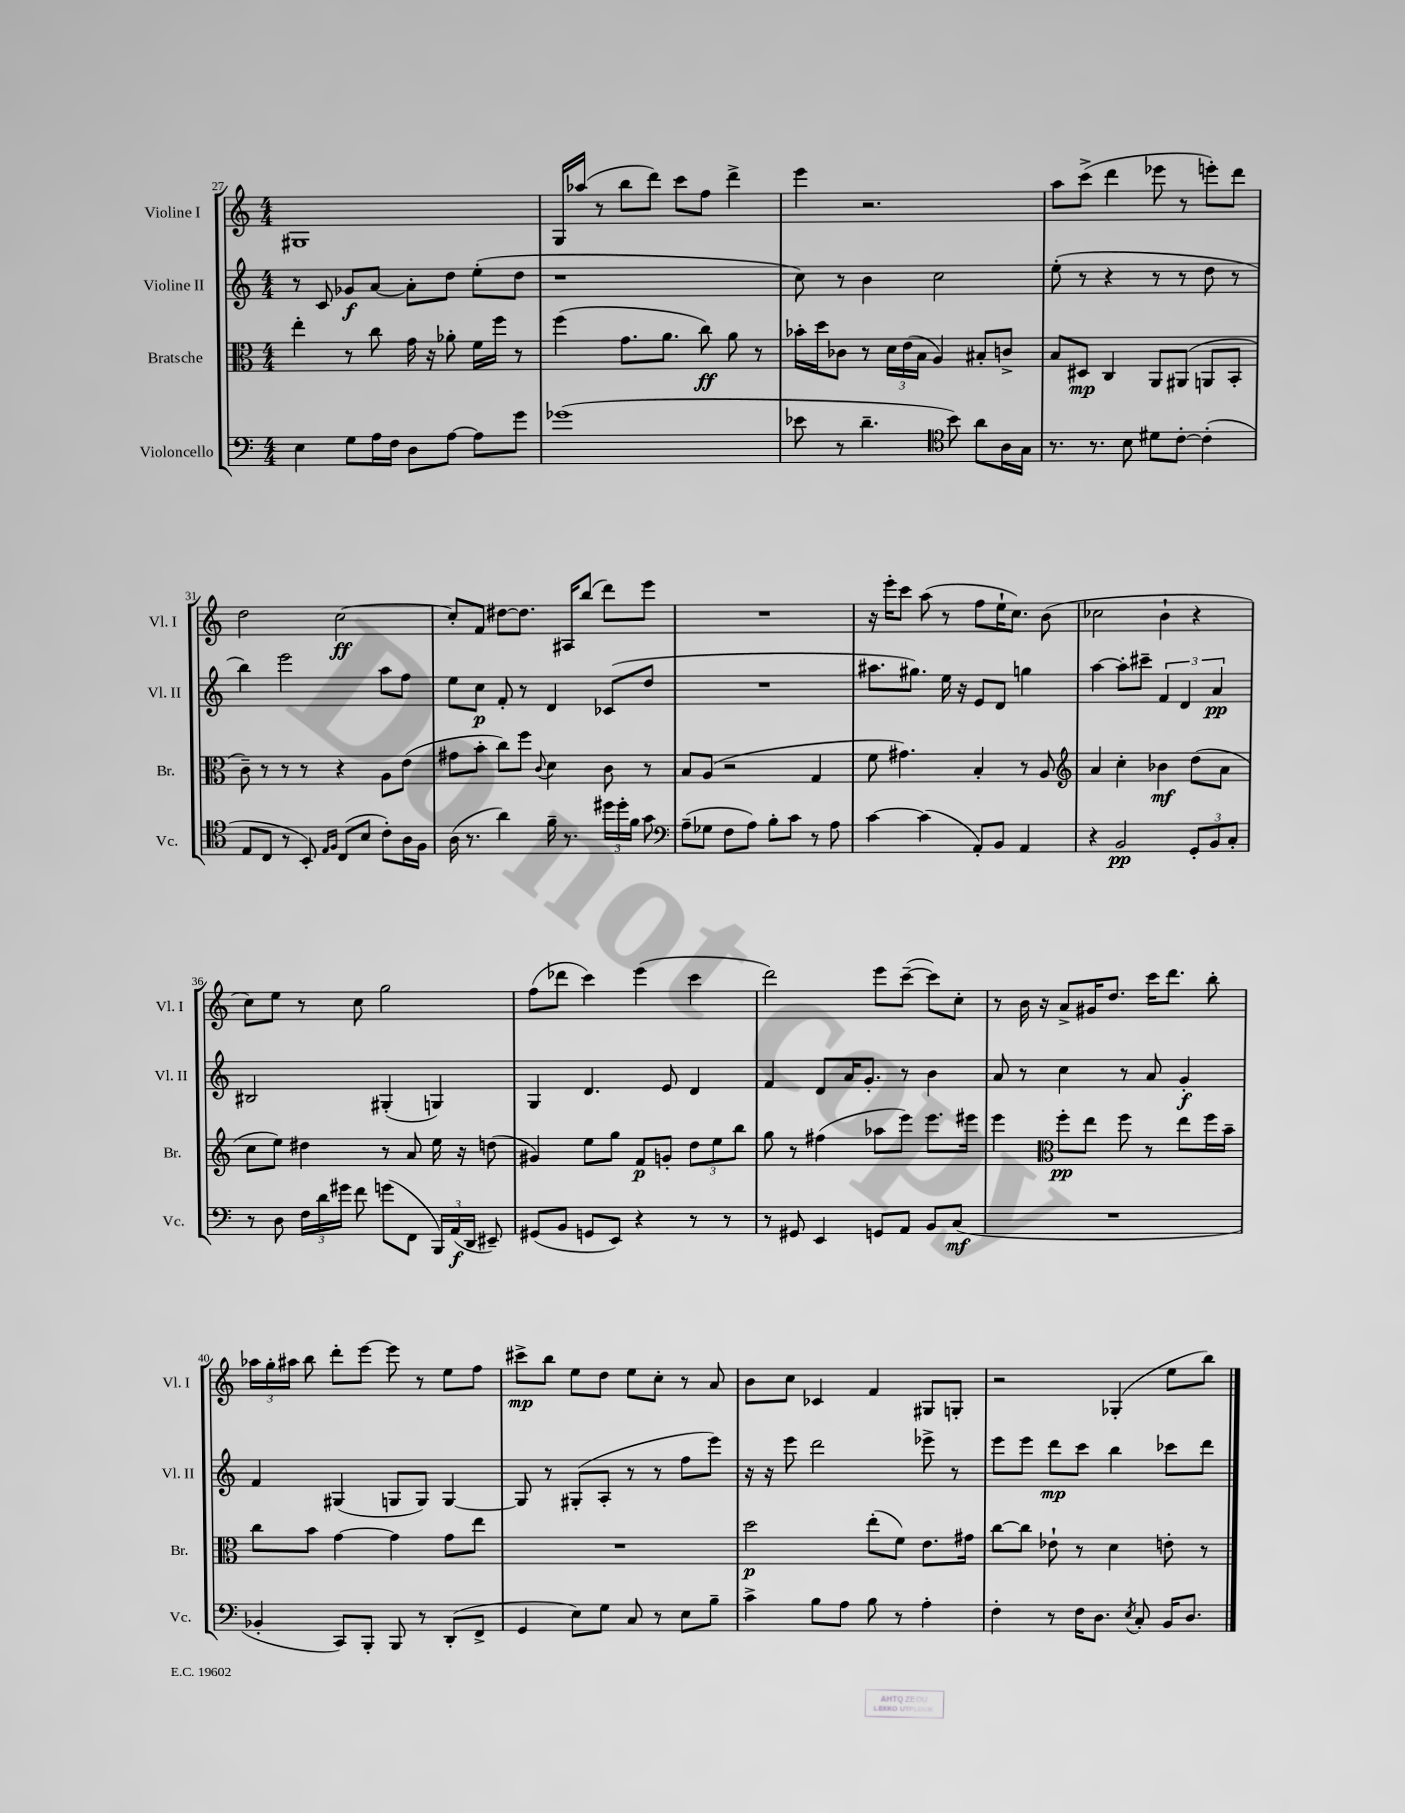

**kern	**dynam	**kern	**dynam	**kern	**dynam	**kern	**dynam
*part4	*part4	*part3	*part3	*part2	*part2	*part1	*part1
*staff4	*staff4	*staff3	*staff3	*staff2	*staff2	*staff1	*staff1
*I"Violoncello	*	*I"Bratsche	*	*I"Violine II	*	*I"Violine I	*
*I'Vc.	*	*I'Br.	*	*I'Vl. II	*	*I'Vl. I	*
*clefF4	*	*clefC3	*	*clefG2	*	*clefG2	*
*k[]	*	*k[]	*	*k[]	*	*k[]	*
*M4/4	*	*M4/4	*	*M4/4	*	*M4/4	*
=27	=27	=27	=27	=27	=27	=27	=27
4E\	.	4ee'\	.	8r	.	1G#X	.
.	.	.	.	8c/	.	.	.
8G\L	.	8r	.	8g-X/L	f	.	.
16A\L	.	8cc\	.	[8a/J	.	.	.
16F\JJ	.	.	.	.	.	.	.
8D\L	.	16g\	.	8a'\L]	.	.	.
.	.	16r	.	.	.	.	.
[8A\J	.	8a-X'\	.	8dd\J	.	.	.
8A\L]	.	16f\LL	.	(8ee'\L	.	.	.
.	.	16ff\JJ	.	.	.	.	.
8g\J	.	8r	.	8dd\J	.	.	.
=28	=28	=28	=28	=28	=28	=28	=28
(1g-X	.	(4ff\	.	1r	.	16G/LL	.
.	.	.	.	.	.	(16aa-X/JJ	.
.	.	.	.	.	.	8r	.
.	.	8.g\L	.	.	.	8bb\L	.
.	.	.	.	.	.	8ddd\J)	.
.	.	8.a\J	.	.	.	.	.
.	.	.	.	.	.	8ccc\L	.
.	.	8cc\)	ff	.	.	8ff\J	.
.	.	8a\	.	.	.	4ddd^\	.
.	.	8r	.	.	.	.	.
=29	=29	=29	=29	=29	=29	=29	=29
8e-X\	.	16b-X'\LL	.	8cc\)	.	4eee\	.
.	.	16dd\J	.	.	.	.	.
8r	.	8c-X\J	.	8r	.	.	.
4.d~\	.	8r	.	4b\	.	2.r	.
.	.	24d\LL	.	.	.	.	.
.	.	(24e\	.	.	.	.	.
.	.	24B\JJ	.	.	.	.	.
.	.	4A/)	.	2cc\	.	.	.
*clefC4	*	*	*	*	*	*	*
8b\)	.	.	.	.	.	.	.
8a\L	.	8B#X'/L	.	.	.	.	.
16A\L	.	8cn^/J	.	.	.	.	.
16G\JJ	.	.	.	.	.	.	.
=30	=30	=30	=30	=30	=30	=30	=30
8.r	.	8B/L	.	(8ee'\	.	8aa\L	.
.	.	8D#X/J	mp	8r	.	(8ccc^\J	.
8.r	.	.	.	.	.	.	.
.	.	4C/	.	4r	.	4ddd\	.
8B\	.	.	.	.	.	.	.
8d#X\L	.	8AA/L	.	8r	.	8eee-X\	.
[8c'\J	.	(8AA#X/J	.	8r	.	8r	.
(4c'\]	.	8AAn/L	.	8dd\	.	8eeen'\L)	.
.	.	8BB'/J	.	8r	.	8ddd\J	.
!!LO:LB:g=z
=31	=31	=31	=31	=31	=31	=31	=31
8E/L	.	8c~\)	.	4bb\)	.	2dd\	.
8C/J	.	8r	.	.	.	.	.
8r	.	8r	.	2eee\	.	.	.
8BB'/)	.	8r	.	.	.	.	.
16qqE/LL	.	.	.	.	.	.	.
16qqF/JJ	.	.	.	.	.	.	.
(8C/L	.	4r	.	.	.	[2cc\	ff
8B/J	.	.	.	.	.	.	.
8c'\L)	.	8A\L	.	8aa\L	.	.	.
16A\L	.	(8e\J	.	8ff\J	.	.	.
16F\JJ	.	.	.	.	.	.	.
=32	=32	=32	=32	=32	=32	=32	=32
(16A\	.	8g#X\L	.	8ee\L	.	8cc'/L]	.
8.r	.	.	.	.	.	.	.
.	.	8b'\J	.	8cc\J	p	8f/J	.
4a\)	.	8cc\L)	.	8f'/	.	[8dd#X\L	.
.	.	8ff\J	.	8r	.	8.dd#\J]	.
.	.	8qqc/	.	.	.	.	.
16f~\	.	4d\	.	4d/	.	.	.
8.r	.	.	.	.	.	16A#X/KL	.
.	.	.	.	.	.	(8bb/J	.
24dd#X\LL	.	8c\	.	(8c-X/L	.	8ddd\L)	.
24dd#'\	.	.	.	.	.	.	.
24f\JJ	.	.	.	.	.	.	.
8g\	.	8r	.	8dd/J	.	8eee\J	.
=33	=33	=33	=33	=33	=33	=33	=33
*clefF4	*	*	*	*	*	*	*
(8A~\L	.	8B/L	.	1r	.	1r	.
8G-X\J	.	(8A/J	.	.	.	.	.
8F\L	.	2r	.	.	.	.	.
8A\J)	.	.	.	.	.	.	.
8B'\L	.	.	.	.	.	.	.
8c\J	.	.	.	.	.	.	.
8r	.	4G/	.	.	.	.	.
8A\	.	.	.	.	.	.	.
=34	=34	=34	=34	=34	=34	=34	=34
[4c\	.	8f\	.	8.aa#X\L	.	16r	.
.	.	.	.	.	.	16eee'\KL	.
.	.	4.g#X\)	.	.	.	8ccc\J	.
.	.	.	.	8.gg#X\J)	.	.	.
(4c\]	.	.	.	.	.	(8aa\	.
.	.	.	.	16ee\	.	8r	.
.	.	.	.	16r	.	.	.
8AA'/L)	.	4B'/	.	8e/L	.	8ff\L	.
8BB/J	.	.	.	8d/J	.	16ee`\K	.
.	.	.	.	.	.	8.cc\J)	.
4AA/	.	8r	.	4ggn\	.	.	.
.	.	8A/	.	.	.	(8b\	.
=35	=35	=35	=35	=35	=35	=35	=35
*	*	*clefG2	*	*	*	*	*
4r	.	4a/	.	[4aa\	.	2cc-X\	.
2BB/	pp	4cc'\	.	8aa'\L]	.	.	.
.	.	.	.	8ccc#X~\J	.	.	.
.	.	4b-X\	mf	6f/	.	4b`\	.
.	.	.	.	6d/	.	.	.
12GG'/L	.	(8dd\L	.	.	.	4r	.
12BB/	.	.	.	6a/	pp	.	.
.	.	8a\J	.	.	.	.	.
12C'/J	.	.	.	.	.	.	.
!!LO:LB:g=z
=36	=36	=36	=36	=36	=36	=36	=36
8r	.	8cc\L	.	2B#X/	.	8cc\L)	.
8D\	.	8ee\J)	.	.	.	8ee\J	.
24F\LL	.	4dd#X\	.	.	.	8r	.
24d\	.	.	.	.	.	.	.
24g#X\JJ	.	.	.	.	.	.	.
8f\	.	.	.	.	.	8cc\	.
(8gn\L	.	8r	.	(4G#X'/	.	2gg\	.
8FF\J	.	8a/	.	.	.	.	.
24BBB/LL)	.	16ee\	.	4Gn/)	.	.	.
(24AA/	f	.	.	.	.	.	.
.	.	16r	.	.	.	.	.
24DD/JJ	.	.	.	.	.	.	.
8EE#X~/)	.	(8ddn\	.	.	.	.	.
=37	=37	=37	=37	=37	=37	=37	=37
(8GG#X/L	.	4g#X/)	.	4G/	.	(8ff\L	.
8BB/J	.	.	.	.	.	8ddd-X\J	.
8GGn/L	.	8ee\L	.	4.d/	.	4ccc\)	.
8EE/J)	.	8gg\J	.	.	.	.	.
4r	.	8f/L	p	.	.	(4eee\	.
.	.	8gn'/J	.	8e/	.	.	.
8r	.	12dd\L	.	4d/	.	4ccc\	.
.	.	12ee\	.	.	.	.	.
8r	.	.	.	.	.	.	.
.	.	12bb\J	.	.	.	.	.
=38	=38	=38	=38	=38	=38	=38	=38
8r	.	8gg\	.	4f/	.	2ddd\)	.
8GG#X/	.	8r	.	.	.	.	.
4EE/	.	(4ff#X\	.	8d/L	.	.	.
.	.	.	.	16a/K	.	.	.
.	.	.	.	8.g'/J	.	.	.
8GGn/L	.	8aa-X\L	.	.	.	8eee\L	.
8AA/J	.	8eee\J)	.	8r	.	([8ccc~\J	.
8BB/L	.	8.eee\L	.	4b\	.	8ccc\L])	.
(8C/J	mf	.	.	.	.	8cc'\J	.
.	.	16eee#X\Jk	.	.	.	.	.
=39	=39	=39	=39	=39	=39	=39	=39
1r	.	4eee\	.	8a/	.	8r	.
.	.	.	.	8r	.	16b\	.
.	.	.	.	.	.	16r	.
*	*	*clefC3	*	*	*	*	*
.	.	8ff'\L	pp	4cc\	.	8a^/L	.
.	.	8ee\J	.	.	.	16g#X/K	.
.	.	.	.	.	.	8.dd/J	.
.	.	8ff\	.	8r	.	.	.
.	.	8r	.	8a/	.	16ccc\KL	.
.	.	.	.	.	.	8.ddd\J	.
.	.	8ee\L	.	4g'/	f	.	.
.	.	16ff\L	.	.	.	8bb'\	.
.	.	16b~\JJ	.	.	.	.	.
!!LO:LB:g=z
=40	=40	=40	=40	=40	=40	=40	=40
4BB-X'/	.	8cc\L	.	4f/	.	24aa-X\LL	.
.	.	.	.	.	.	24gg'\	.
.	.	.	.	.	.	24aa#X\JJ	.
.	.	8b\J	.	.	.	8bb\	.
8CC/L)	.	[4g\	.	(4G#X/	.	8ddd'\L	.
8BBB'/J	.	.	.	.	.	[8eee\J	.
8BBB/	.	4g\]	.	8Gn/L	.	8eee\]	.
8r	.	.	.	8G/J)	.	8r	.
(8DD'/L	.	8g\L	.	[4G/	.	8ee\L	.
8FF^/J	.	8ee\J	.	.	.	8ff\J	.
=41	=41	=41	=41	=41	=41	=41	=41
4GG/	.	1r	.	8G/]	.	8ccc#X^\L	mp
.	.	.	.	8r	.	8bb\J	.
8E\L)	.	.	.	(8G#X'/L	.	8ee\L	.
8G\J	.	.	.	8A'/J	.	8dd\J	.
8C/	.	.	.	8r	.	8ee\L	.
8r	.	.	.	8r	.	8cc'\J	.
8E\L	.	.	.	8ff\L	.	8r	.
8B~\J	.	.	.	8eee\J)	.	8a/	.
=42	=42	=42	=42	=42	=42	=42	=42
4c^\	.	2dd\	p	16r	.	8b\L	.
.	.	.	.	16r	.	.	.
.	.	.	.	8eee\	.	8cc\J	.
8B\L	.	.	.	2ddd\	.	4c-X/	.
8A\J	.	.	.	.	.	.	.
8B\	.	(8ee'\L	.	.	.	4f/	.
8r	.	8f\J)	.	.	.	.	.
4A'\	.	8.e\L	.	8eee-X^\	.	8G#X/L	.
.	.	.	.	8r	.	8Gn'/J	.
.	.	16g#X\Jk	.	.	.	.	.
=43	=43	=43	=43	=43	=43	=43	=43
4F'\	.	[8cc\L	.	8eee\L	.	2r	.
.	.	8cc\J]	.	8eee\J	.	.	.
8r	.	8e-X`\	.	8ddd\L	mp	.	.
16F\KL	.	8r	.	8ccc\J	.	.	.
8.D\J	.	.	.	.	.	.	.
.	.	4d\	.	4bb\	.	(4G-X'/	.
8qE/	.	.	.	.	.	.	.
8C'/	.	.	.	.	.	.	.
16BB/KL	.	8en'\	.	8ccc-X\L	.	8ee\L	.
8.D/J	.	.	.	.	.	.	.
.	.	8r	.	8ddd\J	.	8bb\J)	.
==	==	==	==	==	==	==	==
*-	*-	*-	*-	*-	*-	*-	*-
